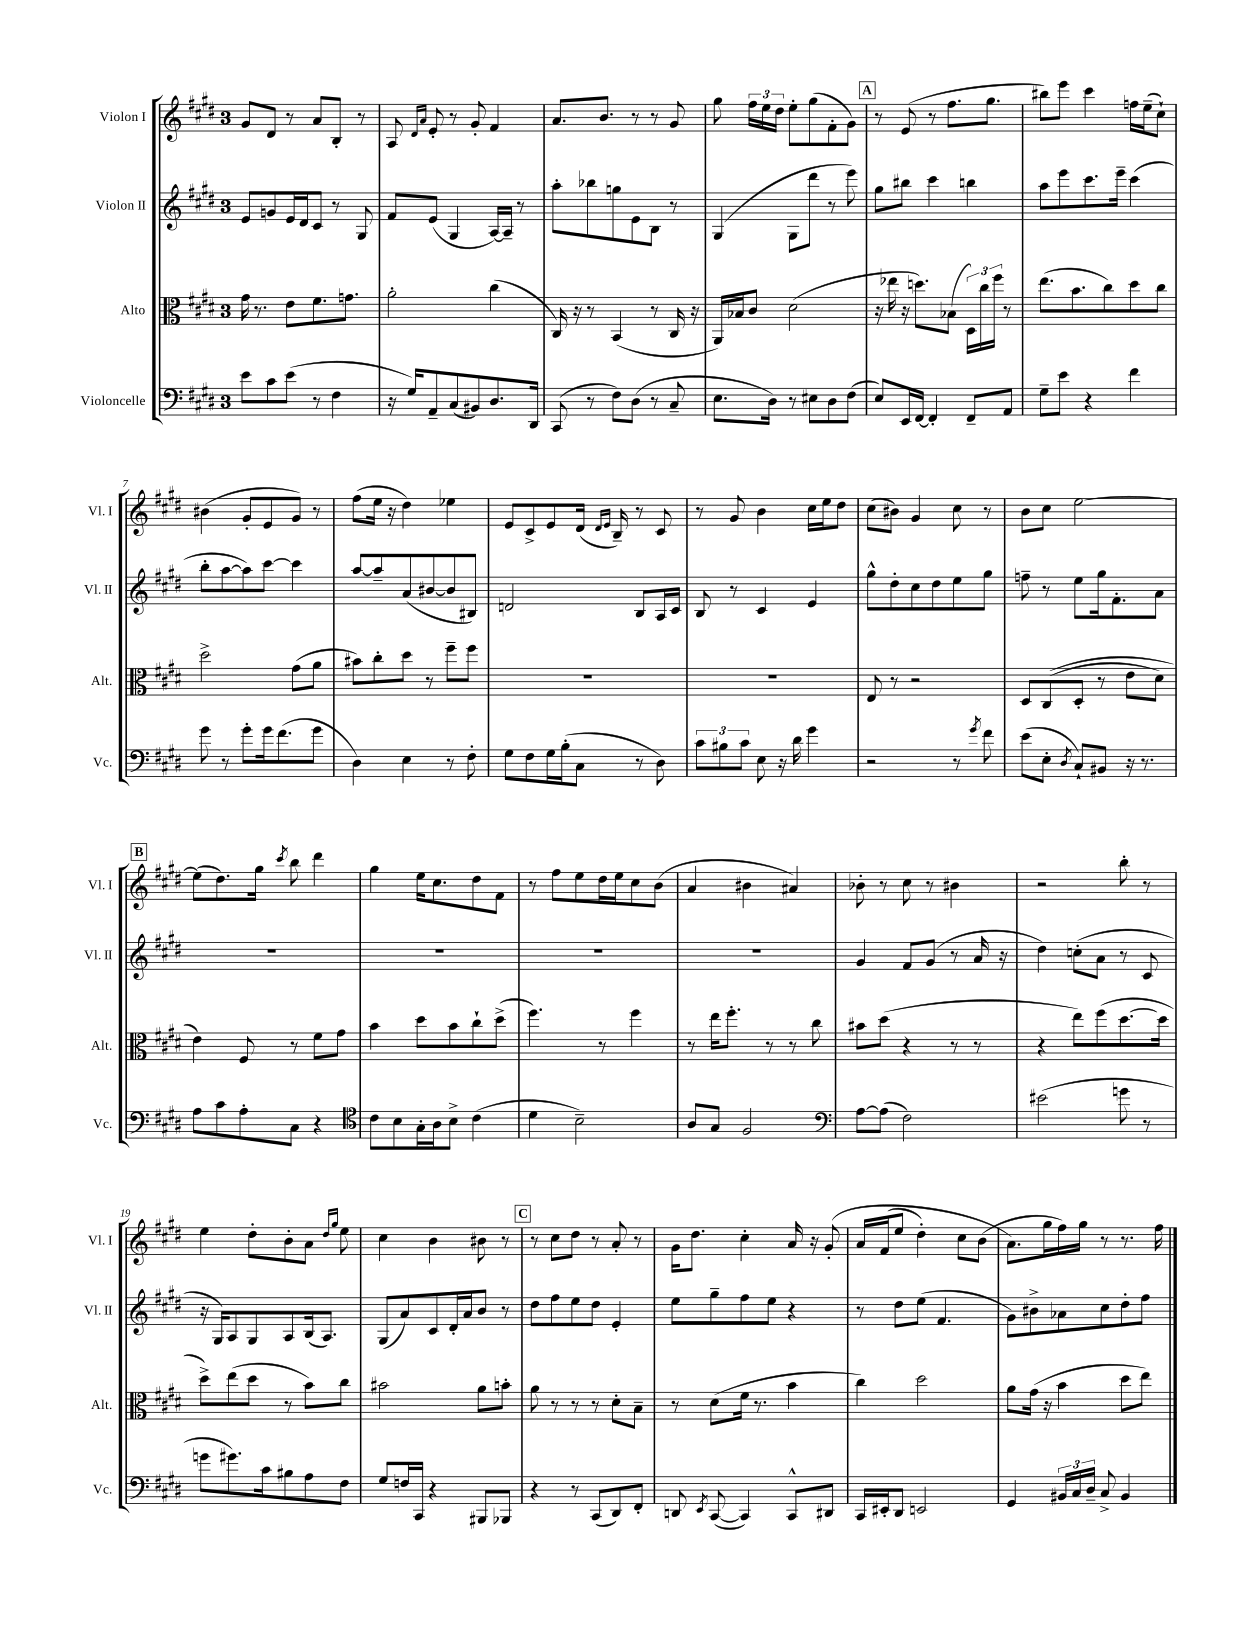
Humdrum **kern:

**kern	**kern	**kern	**kern
*part4	*part3	*part2	*part1
*staff4	*staff3	*staff2	*staff1
*I"Violoncelle	*I"Alto	*I"Violon II	*I"Violon I
*I'Vc.	*I'Alt.	*I'Vl. II	*I'Vl. I
*clefF4	*clefC3	*clefG2	*clefG2
*k[f#c#g#d#]	*k[f#c#g#d#]	*k[f#c#g#d#]	*k[f#c#g#d#]
*M3/4	*M3/4	*M3/4	*M3/4
=1	=1	=1	=1
8e\L	16g#\	8e/L	8g#/L
.	8.r	.	.
8c#\	.	8gn/	8d#/J
(8e\J	8e\L	16e/L	8r
.	.	16d#/J	.
8r	8.f#\	8c#/J	8a/L
4F#\	.	8r	8B'/J
.	8.gn\J	.	.
.	.	8G#/	8r
=2	=2	=2	=2
16r	2a'\	8f#/L	8A/
16G#/KL)	.	.	.
.	.	.	16qqd#/LL
.	.	.	16qqa/JJ
8AA~/	.	(8e/J	8e'/
(8C#/	.	4G#/	8r
8BB#X/)	.	.	8g#'/
8.D#/	(4cc#\	[16A/LL)	4f#/
.	.	16A~/JJ]	.
.	.	8r	.
16DD#/Jk	.	.	.
=3	=3	=3	=3
(8CC#/	16C#/)	8aa'\L	8.a/L
.	16r	.	.
8r	8r	8bb-X\	.
.	.	.	8.b/J
8F#\L)	(4BB/	8ggn\	.
(8D#\J	.	8e\	8r
8r	8r	8B\J	8r
8C#~/	16C#/	8r	8g#/
.	16r	.	.
=4	=4	=4	=4
8.E\L	16AA/LL)	(4G#/	8gg#\
.	16B-X/J	.	.
.	8c#/J	.	24ff#\LL
.	.	.	24ee\
16D#\Jk)	.	.	.
.	.	.	24dd#\JJ
8r	(2d#\	8G#\L	8ee'\L
8E#X\L	.	8ddd#\J	(8gg#\
8D#\	.	8r	8f#'\
(8F#\J	.	8eee\)	8g#\J)
!!LO:REH:place=s1:t=A
=5	=5	=5	=5
8E/L)	16r	8gg#\L	8r
.	16ee-X\	.	.
16EE/L	16r	8bb#X\J	(8e/
[16FF#/JJ	8.ddn\L)	.	.
4FF#'/]	.	4ccc#\	8r
.	(8B-X\J	.	8.ff#\L
8FF#~/L	24D#\LL)	4bbn\	.
.	24cc#\	.	.
.	.	.	8.gg#\J
.	24ff#\JJ	.	.
8AA/J	8r	.	.
=6	=6	=6	=6
8G#~\L	(8.ee\L	8aa\L	8bb#X\L)
8e\J	.	8eee\	8eee\J
.	8.b\	.	.
4r	.	8.ccc#\	4ccc#\
.	8cc#\)	.	.
.	.	16eee~\Jk	.
4f#\	8dd#\	(4ccc#\	16ffn\LL
.	.	.	(16ee~\J
.	8cc#\J	.	8cc#`\J)
!!LO:LB:g=z
=7	=7	=7	=7
8g#\	2dd#^\	8bb'\L	(4b#X\
8r	.	[8aa\	.
8g#'\L	.	8aa\])	8g#'/L
16g#\k	.	[8ccc#\J	8e/
(8.f#\	.	.	.
.	(8g#\L	4ccc#\]	8g#/J)
8g#\J	8a\J	.	8r
=8	=8	=8	=8
4D#\)	8b#X\L)	[8aa/L	(8ff#\L
.	8cc#'\	8aa~/]	16ee\Jk
.	.	.	16r
4E\	8dd#\J	(8a/	4dd#\)
.	8r	[8b#X/	.
8r	8ff#~\L	8b#/]	4ee-X\
8F#'\	8ff#\J	8B#X/J)	.
=9	=9	=9	=9
8G#\L	2.r	2dn/	8e/L
8F#\	.	.	8c#^/
16G#\L	.	.	8e/
(16B'\J	.	.	.
8C#\J	.	.	(16d#/Jk
.	.	.	16qqd#/LL
.	.	.	16qqe/JJ
.	.	.	16B~/)
8r	.	8B/L	8r
8D#\)	.	16A/L	8c#/
.	.	16c#/JJ	.
=10	=10	=10	=10
12c#\L	2.r	8B/	8r
12B#X\	.	.	.
.	.	8r	8g#/
12c#\J	.	.	.
8E\	.	4c#/	4b\
16r	.	.	.
16d#\	.	.	.
4g#\	.	4e/	16cc#\LL
.	.	.	16ee\J
.	.	.	8dd#\J
=11	=11	=11	=11
2r	8E/	8gg#^^\L	(8cc#\L
.	8r	8dd#'\	8b#X\J)
.	2r	8cc#\	4g#/
.	.	8dd#\	.
8r	.	8ee\	8cc#\
8qg#/	.	.	.
8f#\	.	8gg#\J	8r
=12	=12	=12	=12
(8e\L	8D#/L	8ffn~\	8b\L
8E'\J	((8C#/	8r	8cc#\J
8qD#/	.	.	.
8C#`/L)	8D#'/J	8ee\L	[2ee\
8BB#X/J	8r	16gg#\k	.
.	.	8.f#'\	.
16r	8e\L	.	.
8.r	.	.	.
.	8d#\J)	8a\J	.
!!LO:LB:g=z
!!LO:REH:place=s1:t=B
=13	=13	=13	=13
8A\L	4e\)	2.r	(8ee\L]
8c#\	.	.	8.dd#\)
8A'\	8F#/	.	.
.	.	.	16gg#\Jk
.	.	.	8qccc#/
8C#\J	8r	.	8bb\
4r	8f#\L	.	4ddd#\
.	8g#\J	.	.
=14	=14	=14	=14
*clefC4	*	*	*
8c#\L	4b\	2.r	4gg#\
8B\	.	.	.
16G#'\L	8dd#\L	.	16ee\KL
16A\J	.	.	8.cc#\
8B^\J	8b\	.	.
(4c#\	8cc#`\	.	8dd#\
.	(8dd#^\J	.	8f#\J
=15	=15	=15	=15
4d#\	4.ff#\)	2.r	8r
.	.	.	8ff#\L
2B~\)	.	.	8ee\
.	8r	.	16dd#\L
.	.	.	16ee\J
.	4ff#\	.	8cc#\
.	.	.	(8b\J
=16	=16	=16	=16
8A/L	8r	2.r	4a/
8G#/J	16ee\KL	.	.
.	8.ff#'\J	.	.
2F#/	.	.	4b#X\
.	8r	.	.
.	8r	.	4a#X/)
.	8cc#\	.	.
=17	=17	=17	=17
*clefF4	*	*	*
[8A\L	8b#X\L	4g#/	8b-X'\
(8A\J]	(8dd#\J	.	8r
2F#\)	4r	8f#/L	8cc#\
.	.	(8g#/J	8r
.	8r	8r	4b#X\
.	8r	16a/	.
.	.	16r	.
=18	=18	=18	=18
(2e#X\	4r	4dd#\)	2r
.	8ee\L)	(8ccn'\L	.
.	(8ff#\	8a\J	.
8gn\	[8.dd#\	8r	8bb'\
8r	.	8c#/	8r
.	16dd#\Jk]	.	.
!!LO:LB:g=z
=19	=19	=19	=19
8gn\L	8dd#^\L)	16r	4ee\
.	.	16G#/KL)	.
8.g#X\)	(8ee\	8A/	.
.	8dd#\J	8G#/	8dd#'\L
16c#\k	.	.	.
8B#X\	8r	8A/	8b'\
8A\	8b\L)	(16B/k	8a\J
.	.	8.A/J)	.
.	.	.	16qqdd#/LL
.	.	.	16qqgg#/JJ
8F#\J	8cc#\J	.	8ee\
=20	=20	=20	=20
8G#/L	2b#X\	(8G#/L	4cc#\
16Fn/L	.	8a/)	.
16CC#/JJ	.	.	.
4r	.	8c#/	4b\
.	.	16d#'/L	.
.	.	16a/J	.
8BBB#X/L	8a\L	8b/J	8b#X\
8BBB-X/J	8bn'\J	8r	8r
!!LO:REH:place=s1:t=C
=21	=21	=21	=21
4r	8a\	8dd#\L	8r
.	8r	8ff#\	8cc#\L
8r	8r	8ee\	8dd#\J
(8CC#/L	8r	8dd#\J	8r
8DD#/)	8d#'\L	4e'/	8a'/
8FF#'/J	8B~\J	.	8r
=22	=22	=22	=22
8DDn/	8r	8ee\L	16g#\KL
.	.	.	8.dd#\J
8qEE/	.	.	.
([8CC#/	(8d#\L	8gg#~\	.
4CC#/])	16f#\Jk	8ff#\	4cc#'\
.	8.r	.	.
.	.	8ee\J	.
8CC#^^/L	4b\	4r	16a/
.	.	.	16r
8DD#X/J	.	.	(8g#'/
=23	=23	=23	=23
16CC#/LL	4cc#\)	8r	16a/LL
16EE#X'/J	.	.	(16f#/J
8DD#/J	.	8dd#\L	8ee/J
2EEn/	2dd#\	(8ee\J	4dd#'\)
.	.	4.f#/	.
.	.	.	8cc#\L
.	.	.	(8b\J
=24	=24	=24	=24
4GG#/	8a\L	8g#\L)	8.a\L)
.	(16g#\Jk	8b#X^\	.
.	16r	.	16gg#\L
24BB#X/LL	4b\	8a-X\	16ff#\)
24C#/	.	.	.
.	.	.	16gg#\JJ
24D#~/JJ	.	.	.
8C#^/	.	8cc#\	8r
4BB#/	8dd#\L	8dd#'\	8.r
.	8ee\J)	8ff#\J	.
.	.	.	16ff#\
==	==	==	==
*-	*-	*-	*-
